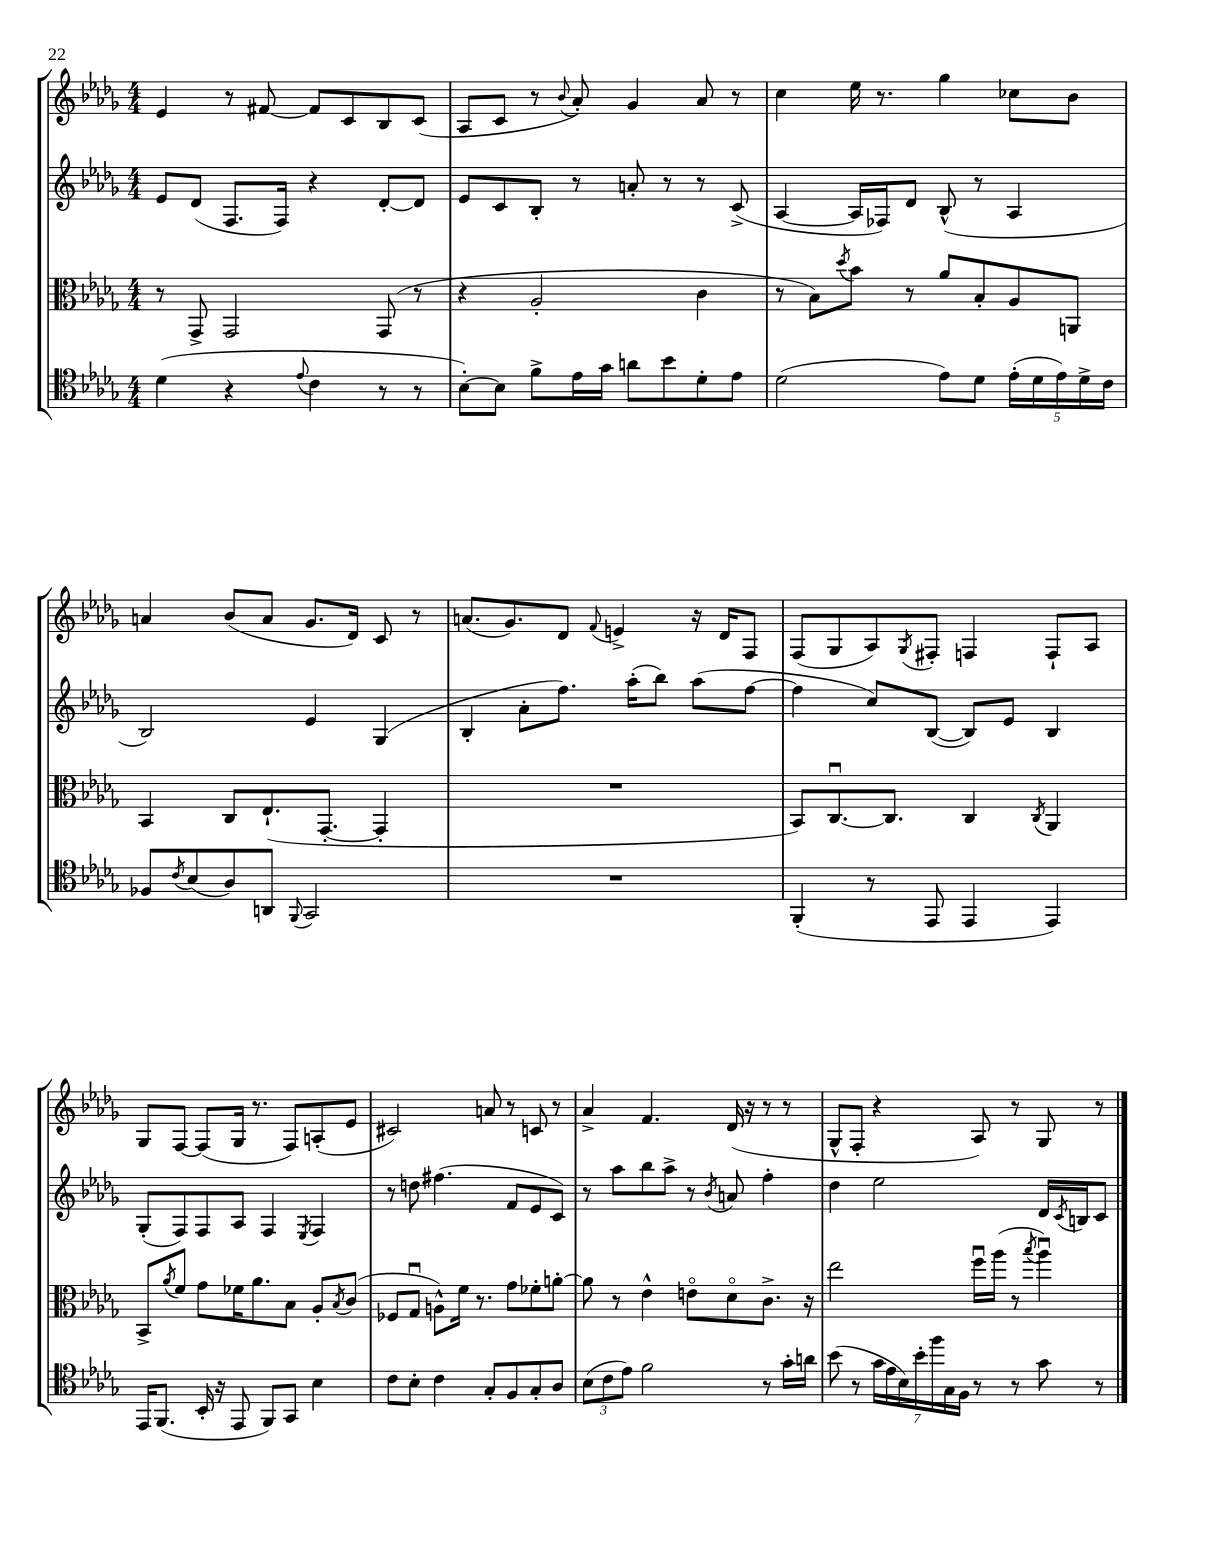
<<
\new StaffGroup <<
\new Staff = "s0" {
    \clef treble \key des \major \numericTimeSignature \time 4/4
    ees'4 r8 fis'8~ fis'8 c'8 bes8 c'8( |
    aes8 c'8 r8 \appoggiatura { bes'8 } aes'8-.) ges'4 aes'8 r8 |
    c''4 ees''16 r8. ges''4 ces''8 bes'8 |
    a'4 bes'8( a'8 ges'8. des'16) c'8 r8 |
    a'8.( ges'8.) des'8 \appoggiatura { f'8 } e'4-> r16 des'16 f8 |
    f8( ges8 aes8) \acciaccatura { ges8 } fis8-. f4 f8-! aes8 |
    ges8 f8~ f8( ges16 r8. f8) a8-.( ees'8 |
    cis'2) a'8 r8 c'8 r8 |
    aes'4-> f'4. des'16( r16 r8 r8 |
    ges8-^ f8-. r4 aes8) r8 ges8 r8 \bar "|." |
}
\new Staff = "s1" {
    \clef treble \key des \major \numericTimeSignature \time 4/4
    ees'8 des'8( f8. f16) r4 des'8~-. des'8 |
    ees'8 c'8 bes8-. r8 a'8-. r8 r8 c'8->( |
    aes4~ aes16 fes16) des'8 bes8-^( r8 aes4 |
    bes2) ees'4 ges4( |
    bes4-. aes'8-. f''8.) aes''16-.( bes''8) aes''8( f''8~ |
    f''4 c''8) bes8~( bes8) ees'8 bes4 |
    ges8-.( f8) f8 aes8 f4 \acciaccatura { ees8 } f4 |
    r8 d''8 fis''4.( f'8 ees'8 c'8) |
    r8 aes''8 bes''8 aes''8-> r8 \acciaccatura { bes'8 } a'8 f''4-. |
    des''4 ees''2 des'16 \acciaccatura { c'8 } b16 c'8 \bar "|." |
}
\new Staff = "s2" {
    \clef alto \key des \major \numericTimeSignature \time 4/4
    r8 ges,8-> ges,2 ges,8( r8 |
    r4 aes2-. c'4 |
    r8 bes8) \acciaccatura { des''8 } bes'8 r8 aes'8 bes8-. aes8 a,8 |
    bes,4 c8 ees8.-!( ges,8.~-. ges,4-. |
    R1 |
    bes,8) c8.~\downbow c8. c4 \acciaccatura { c8 } aes,4 |
    bes,8-> \acciaccatura { aes'8 } f'8 ges'8 fes'16 aes'8. bes8 aes8-. \acciaccatura { bes8 } c'8( |
    fes8 ges8\downbow a8-^) f'16 r8. ges'8 fes'8-. a'8~-. |
    a'8 r8 ees'4-^ e'8\flageolet des'8\flageolet c'8.-> r16 |
    ees''2 f''16\downbow aes''16( r8 \acciaccatura { bes''8 } aes''4\downbow) \bar "|." |
}
\new Staff = "s3" {
    \clef tenor \key des \major \numericTimeSignature \time 4/4
    des'4( r4 \appoggiatura { ees'8 } c'4 r8 r8 |
    bes8~-.) bes8 f'8-> ees'16 ges'16 a'8 bes'8 des'8-. ees'8 |
    des'2( ees'8) des'8 \tuplet 5/4 { ees'16-.( des'16 ees'16) des'16-> c'16 } |
    fes8 \acciaccatura { c'8 } bes8( aes8) a,8 \appoggiatura { f,8 } ges,2 |
    R1 |
    f,4-.( r8 ees,8 ees,4 ees,4) |
    ees,16 f,8.( bes,16-. r16 ees,8 f,8) ges,8 bes4 |
    c'8 bes8-. c'4 ges8-. f8 ges8-. aes8 |
    \tuplet 3/2 { bes8( c'8 ees'8) } f'2 r8 ges'16-. a'16 |
    bes'8( r8 \tuplet 7/4 { ges'16 ees'16 bes16) bes'16-. f''16 ges16 f16 } r8 r8 ges'8 r8 \bar "|." |
}
>>
>>
\layout { \context { \Score \remove "Bar_number_engraver" } }
